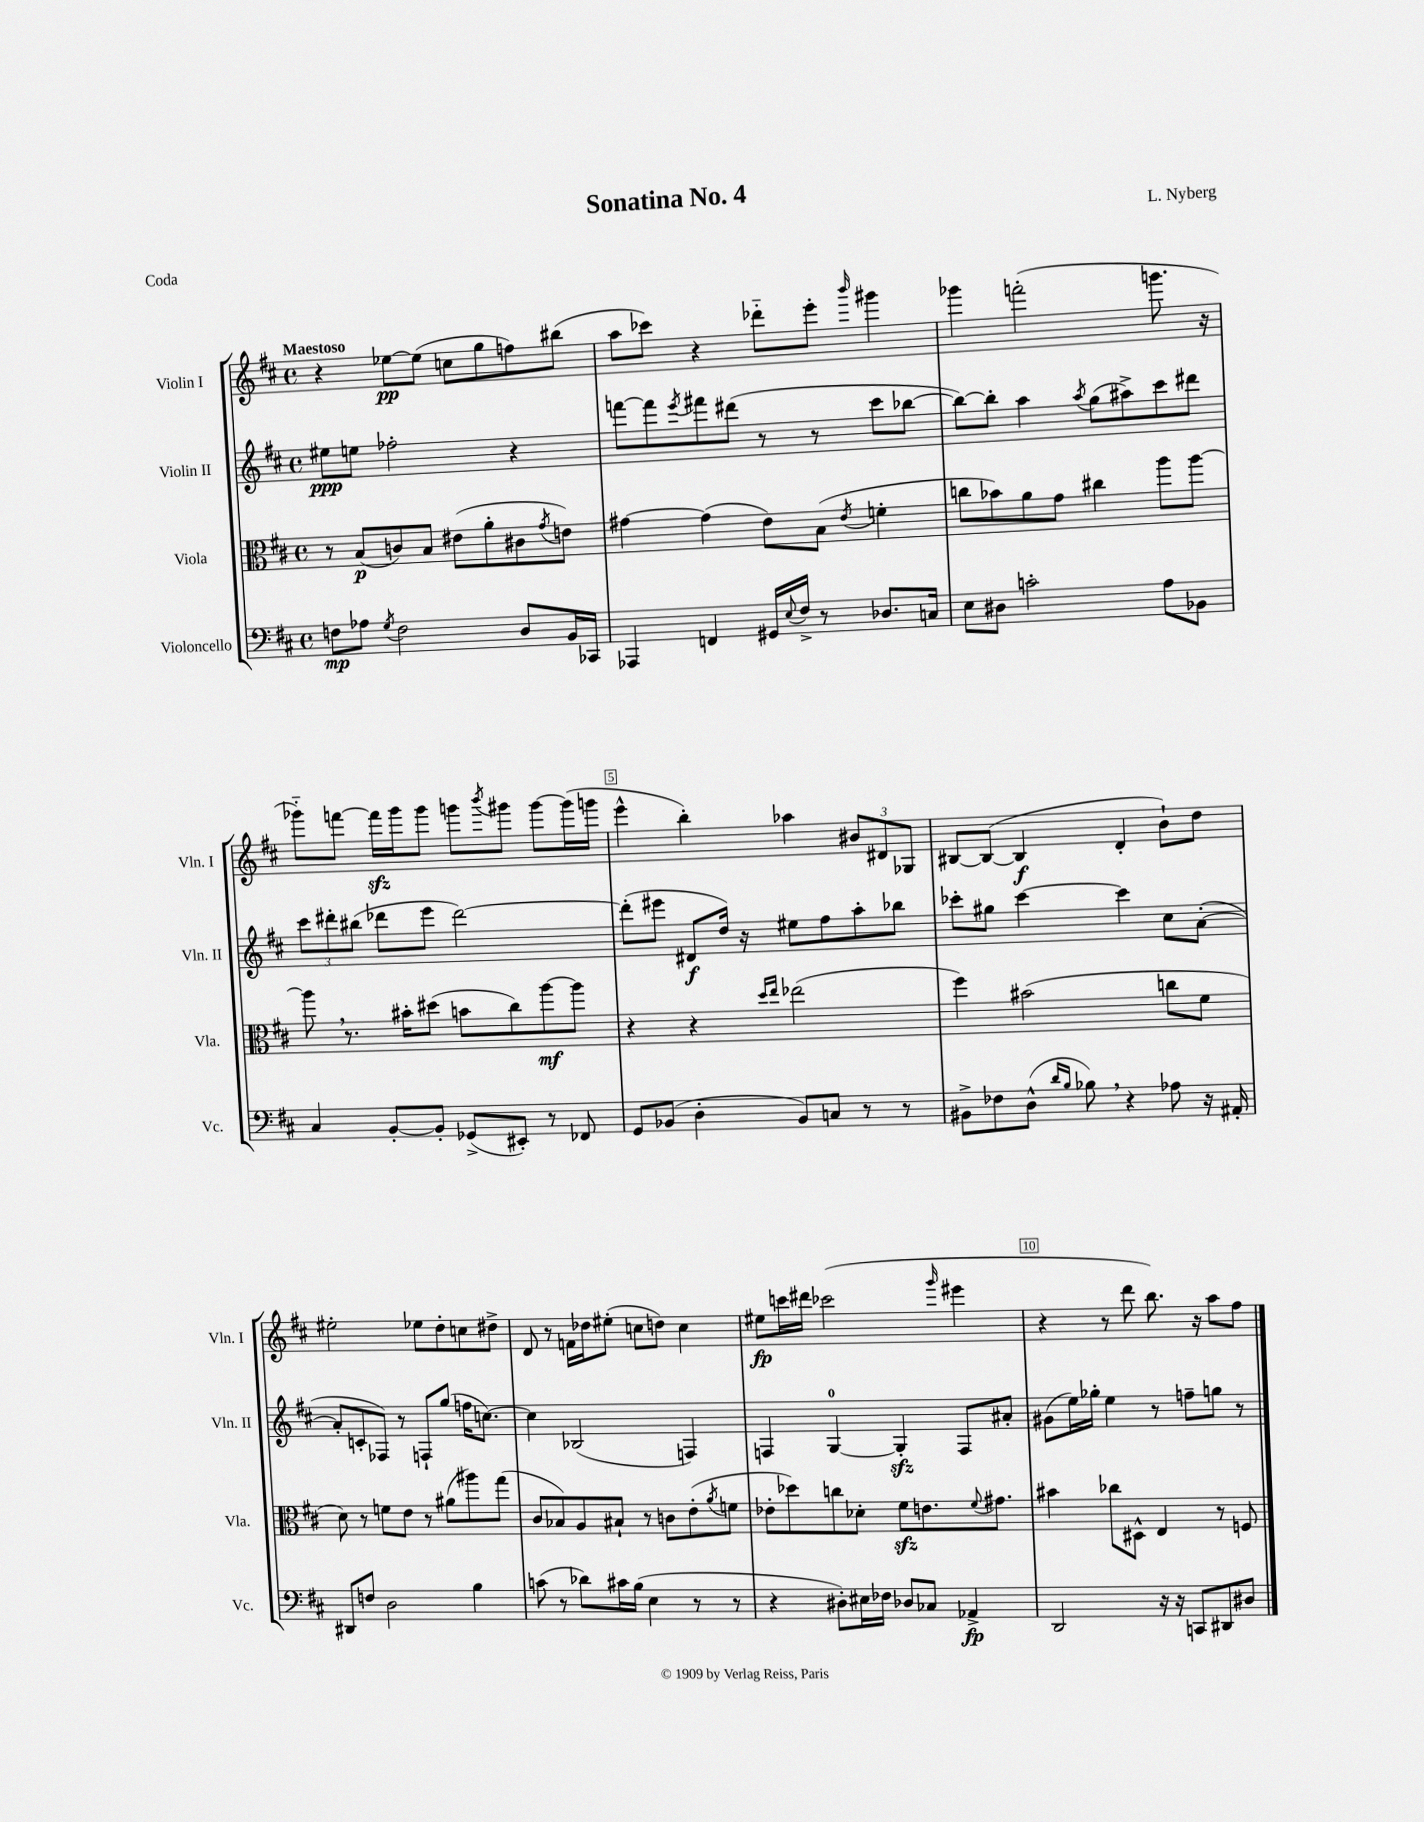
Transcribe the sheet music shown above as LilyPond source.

\header { title = "Sonatina No. 4" composer = "L. Nyberg" piece = "Coda" }
<<
\new StaffGroup <<
\new Staff = "s0" \with { instrumentName = "Violin I" shortInstrumentName = "Vln. I" } {
    \clef treble \key d \major \defaultTimeSignature \time 4/4 \tempo "Maestoso"
    r4 ees''8~\pp ees''8( c''8 g''8 f''8) bis''8( |
    a''8 ces'''8) r4 des'''8-_ e'''8-. \grace { b'''16 } gis'''4 |
    ges'''4 f'''2-.( g'''8. r16 |
    ges'''8-_) f'''8~ f'''16\sfz ges'''16 ges'''8 g'''8 \acciaccatura { b'''8 } gis'''8 gis'''8~ gis'''16( g'''16 |
    e'''4-^ b''4-.) aes''4 \tuplet 3/2 { bis'8 dis'8 ges8 } |
    bis8~ bis8~( bis4\f d'4-. b'8-!) d''8 |
    eis''2-. ees''8 d''8-. c''8 dis''8-> |
    d'8 r8 f'16 des''16 eis''8-.( c''8 d''8) c''4 |
    eis''8\fp c'''16 dis'''16 ces'''2( \grace { g'''16 } eis'''4 |
    r4 r8 d'''8 b''8.) r16 a''8 fis''8 \bar "|." |
}
\new Staff = "s1" \with { instrumentName = "Violin II" shortInstrumentName = "Vln. II" } {
    \clef treble \key d \major \defaultTimeSignature \time 4/4
    eis''8\ppp e''8 fes''2-. r4 |
    f'''8~ f'''8 \acciaccatura { e'''8 } fis'''8 dis'''8( r8 r8 cis'''8 bes''8~ |
    bes''8~) bes''8-. a''4 \acciaccatura { a''8 } g''8( ais''8->) cis'''8 dis'''8 |
    \tuplet 3/2 { cis'''8 dis'''8-. bis''8( } des'''8 e'''8 des'''2~) |
    des'''8-.( eis'''8 dis'8\f d''16) r16 eis''8 fis''8 a''8-. bes''8 |
    ces'''8-. gis''8 ces'''4~ ces'''4 cis''8 a'8~-.( |
    a'8-. c'8-. fes8) r8 f8-! g''8( f''16 c''8.~) |
    c''4 bes2( f4) |
    f4 g4-0~ g4-.\sfz f8 ais'8-. |
    gis'8( e''16) ges''16-. e''4 r8 f''8-- g''8 r8 \bar "|." |
}
\new Staff = "s2" \with { instrumentName = "Viola" shortInstrumentName = "Vla." } {
    \clef alto \key d \major \defaultTimeSignature \time 4/4
    r8 b8\p( c'8) b8 eis'8( a'8-. cis'8 \acciaccatura { g'8 } e'8) |
    gis'4~ gis'4( e'8) b8( \acciaccatura { e'8 } f'4-. |
    c''8 bes'8) a'8 g'8 cis''4 a''8 a''8~ |
    a''8 \breathe r8. bis'16-. dis''8( b'8 cis''8) a''8~\mf a''8 |
    r4 r4 \grace { d''16 e''16 } ees''2( |
    fis''4) bis'2( c''8 fis'8 |
    d'8) r8 f'8 e'8 r8 ais'8( ais''8) g''8( |
    cis'8 bes8) a8 bis8-! r8 c'8 e'8-.( \acciaccatura { a'8 } f'8 |
    ees'8-. des''8) c''8 des'8-. fis'8\sfz e'8. \appoggiatura { fis'8 } gis'8. |
    bis'4 ces''8 dis8-^ e4 r8 f8 \bar "|." |
}
\new Staff = "s3" \with { instrumentName = "Violoncello" shortInstrumentName = "Vc." } {
    \clef bass \key d \major \defaultTimeSignature \time 4/4
    f8\mp aes8 \acciaccatura { g8 } f2 d8 b,16 ces,16 |
    aes,,4 f,4 gis,16 \appoggiatura { e8 } fis16-> r8 des8. c16 |
    e8 dis8 c'2-. a8 bes,8 |
    cis4 b,8~-. b,8-. ges,8->( eis,8-.) r8 fes,8 |
    g,8 bes,8( d4-. bes,8) c8 r8 r8 |
    bis,8-> fes8 d8-^( \grace { d'16 b16 } bes8) \breathe r4 aes8 r16 ais,16-. |
    dis,8 f8 d2 b4 |
    c'8( r8 des'8) cis'16 b16( e4 r8 r8 |
    r4 dis8-.) eis16 fes16 des8 ces8 aes,4->\fp |
    d,2 r16 r16 c,8 dis,8 dis8 \bar "|." |
}
>>
>>
\layout { \context { \Score \override BarNumber.break-visibility = ##(#f #t #t) barNumberVisibility = #(every-nth-bar-number-visible 5) \override BarNumber.stencil = #(make-stencil-boxer 0.1 0.3 ly:text-interface::print) } }
